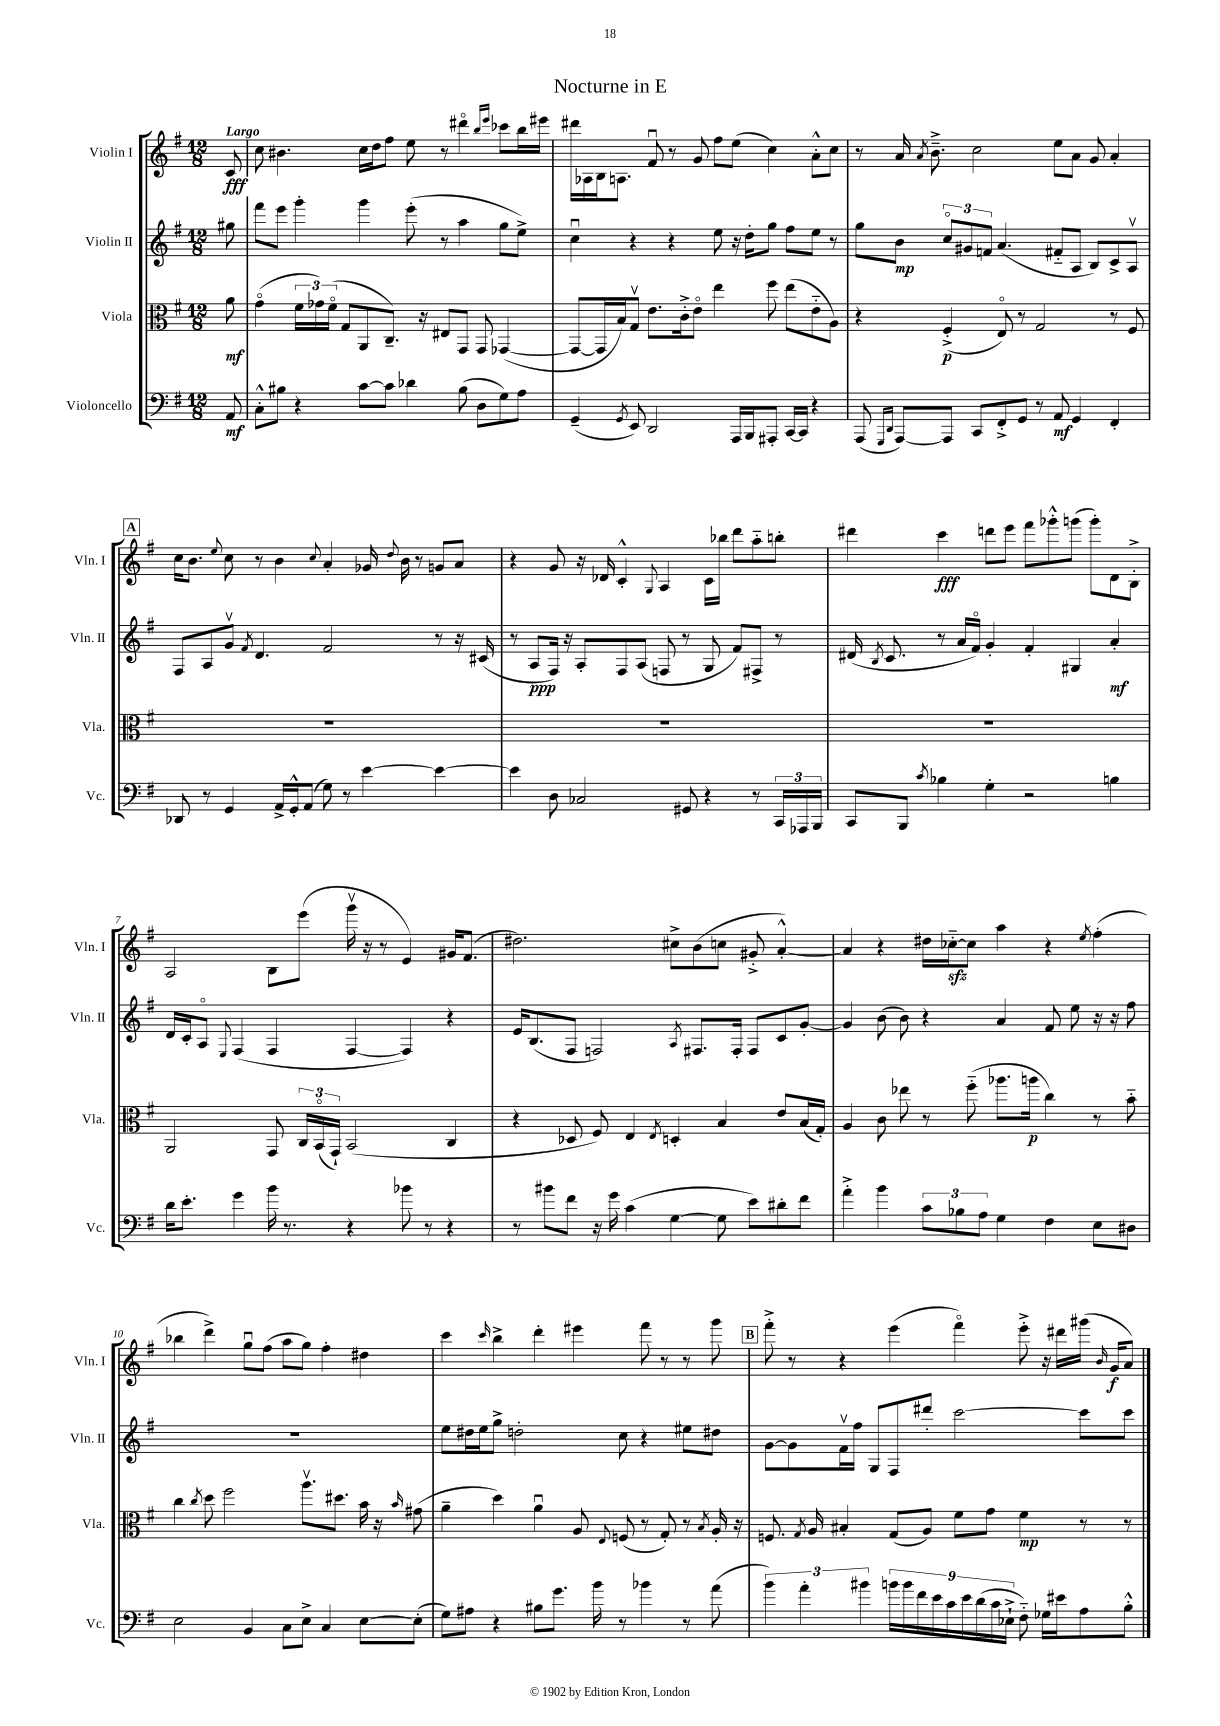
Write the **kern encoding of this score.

**kern	**kern	**kern	**kern
*staff4	*staff3	*staff2	*staff1
*clefF4	*clefC3	*clefG2	*clefG2
*k[f#]	*k[f#]	*k[f#]	*k[f#]
*M12/8	*M12/8	*M12/8	*M12/8
8AA	8a	8gg#	8c
=	=	=	=
8C'^^	(4go	8fff#	8cc
8B#	.	8eee	4.b#
4r	24f#	4ggg'	.
.	24g-)	.	.
.	(24f#o	.	.
.	8G	.	.
[8c	8AA	4ggg	16cc
.	.	.	16dd
8c]	8.C~)	.	8ff#
4d-	.	(8eee'	8ee
.	16r	.	.
.	8E#	8r	8r
(8B#	8GG	4aa	4ddd#o
8D	8GG	.	.
.	.	.	16qqbb
.	.	.	16qqeee
8G)	([4GG-	8gg	8ccc-
8A	.	8ee^)	16bb
.	.	.	16eee#
=	=	=	=
(4GG~	8GG-_	4ccu	16ddd#
.	.	.	16A-
.	16GG-]	.	16B
.	16B)	.	8.A
8qGG	.	.	.
8EE)	8Gv	4r	.
2DD	8.e	.	8f#u
.	.	4r	8r
.	16c'^	.	.
.	8eo	.	8g
.	4ee	8ee	8ff#
16AAA	.	16r	(8ee
16BBB	.	16dd'	.
8AAA#'	8ff#	8gg	4cc)
[16CC	(8ee	8ff#	.
16CC]	.	.	.
4r	8e'~	8ee	8a'^^
.	8A)	8r	8cc
=	=	=	=
(8AAA	4r	8gg	8r
16qqGGG	.	.	.
16qqDD	.	.	.
[8AAA)	.	8b	16a
.	.	.	8qa
.	.	.	8.b~^
8AAA]	(4F#'^	12cco	.
.	.	12g#	.
8CC	.	.	2cc
.	.	12f	.
8FF#'^	8Eo)	(4.a	.
8GG	8r	.	.
8r	2G	.	.
8AA	.	8f#'~	8ee
4GG	.	8A	8a
.	.	8B)	8g
4FF#'	8r	8c^	4a'
.	8F#	8Av	.
=	=	=	=
8DD-	1.r	8F#	16cc
.	.	.	8.b
8r	.	8A	.
.	.	.	8qqee
4GG	.	8gv	8cc
.	.	8qf#	.
.	.	4.d	8r
16AA^	.	.	4b
16GG'^^	.	.	.
(8AA	.	.	.
.	.	.	8qqcc
8G)	.	2f#	4a'
8r	.	.	.
[4e	.	.	16g-
.	.	.	8qqdd
.	.	.	16b
.	.	.	8r
4e_	.	8r	8g
.	.	16r	8a
.	.	(16c#	.
=	=	=	=
4e]	1.r	8r	4r
.	.	8A	.
8D	.	16F#)	8g
.	.	16r	.
2C-	.	8A'	16r
.	.	.	16d-
.	.	8F#	4c'^^
.	.	(8A	.
.	.	.	8qqG
.	.	8F	4A
8GG#	.	8r	.
4r	.	8G	16c
.	.	.	16bb-
.	.	8f#)	8ddd
8r	.	8F#^	8aa'~
24CC	.	8r	8bb'
24AAA-	.	.	.
24BBB	.	.	.
=	=	=	=
8CC	1.r	(16d#	4ddd#
.	.	8qB	.
.	.	8.c	.
8BBB	.	.	.
8qc	.	.	.
4B-	.	8r	4ccc
.	.	16a	.
.	.	16f#o)	.
4G'	.	4g'	8ddd
.	.	.	8eee
2r	.	4f#'	8fff#
.	.	.	8ggg-'^^
.	.	4G#	(8ggg
.	.	.	8ggg')
4B	.	4a'	8d
.	.	.	8B'^
=	=	=	=
16d	2AA	16d	2A
8.e'	.	16c'	.
.	.	8Ao	.
.	.	8qqE	.
4g	.	(4F#	.
16b	8GG	4F#	8B
8.r	.	.	.
.	24C	.	(8eee
.	(24BBo	.	.
.	24GG`)	.	.
4r	(2BB	[4F#	16gggv
.	.	.	16r
.	.	.	8r
8b-	.	4F#])	4e)
8r	.	.	.
4r	4C	4r	16g#
.	.	.	(8.f#
=	=	=	=
8r	4r	16e	2.dd#)
.	.	(8.B	.
8b#	.	.	.
8f#	8D-	8F#	.
16r	8F#)	2F)	.
16g	.	.	.
(4c	4E	.	.
.	8qE	.	.
[4G	4D'	.	8cc#^
.	.	8qA	.
.	.	8.F#	(8b
8G]	4B	.	8cc
.	.	16F#'	.
8e)	.	8F#	8g#'^
8d#'	8e	8c	[4a'^^)
8f#	(16B	[8g'	.
.	16G')	.	.
=	=	=	=
4a'^	4A	4g]	4a]
4b	8c	(8b	4r
.	8ee-	8b)	.
12c	8r	4r	16dd#
.	.	.	[16cc-'~
12B-	.	.	.
.	(8ff#'~	.	8cc-]
12A	.	.	.
4G	8.aa-	4a	4aa
.	16aa	.	.
4F#	4cc)	8f#	4r
.	.	8ee	.
.	.	.	8qee
8E	8r	16r	(4ff#'
.	.	16r	.
8D#	8b'~	8ff#	.
=	=	=	=
2E	4cc	1.r	4bb-
.	8qcc	.	.
.	8dd	.	4ddd^)
.	2ff#	.	.
4BB	.	.	8ggu
.	.	.	(8ff#
8C	.	.	8aa
8E^	8.aav	.	8gg)
4C	.	.	4ff#'
.	8.dd#	.	.
[8E	16b	.	4dd#
.	16r	.	.
.	16qqb	.	.
(8E']	(8g#	.	.
=	=	=	=
8G)	4a~	8ee	4ccc
8A#	.	16dd#	.
.	.	16ee	.
.	.	.	16qqccc
4r	4dd)	8gg^	4bb^
.	.	2dd'	.
8B#	4au	.	4ddd'
8.g	.	.	.
.	8A	.	4eee#
16b	.	.	.
.	8qqE	.	.
8r	(8F	8cc	.
4b-	8r	4r	8fff#
.	8G')	.	8r
8r	8r	8ee#	8r
.	8qB	.	.
(8a	16A'	8dd#	8ggg
.	16r	.	.
=	=	=	=
6b)	8.F	[8g	8fff#'^
.	.	8g]	8r
6a'	.	.	.
.	8qG	.	.
.	16A	.	.
.	4B#'	16f#v	4r
.	.	16ff#	.
6b#	.	.	.
.	.	8G	.
18b	(8G	8F#	(4eee
18b	.	.	.
18f#	.	.	.
.	8A)	8ddd#'	.
18e	.	.	.
18c	.	.	.
.	8f#	[2ccc	4fff#o)
18e	.	.	.
(18d	.	.	.
.	8g	.	.
18c	.	.	.
18E-`^	.	.	.
8F#'~)	4f#	.	8eee'^
16G-	.	.	16r
16e#	.	.	16ddd#
8A	8r	8ccc]	(16ggg#
.	.	.	16qqb
.	.	.	16g
8B'^^	8r	8ccc	8a)
==	==	==	==
*-	*-	*-	*-
